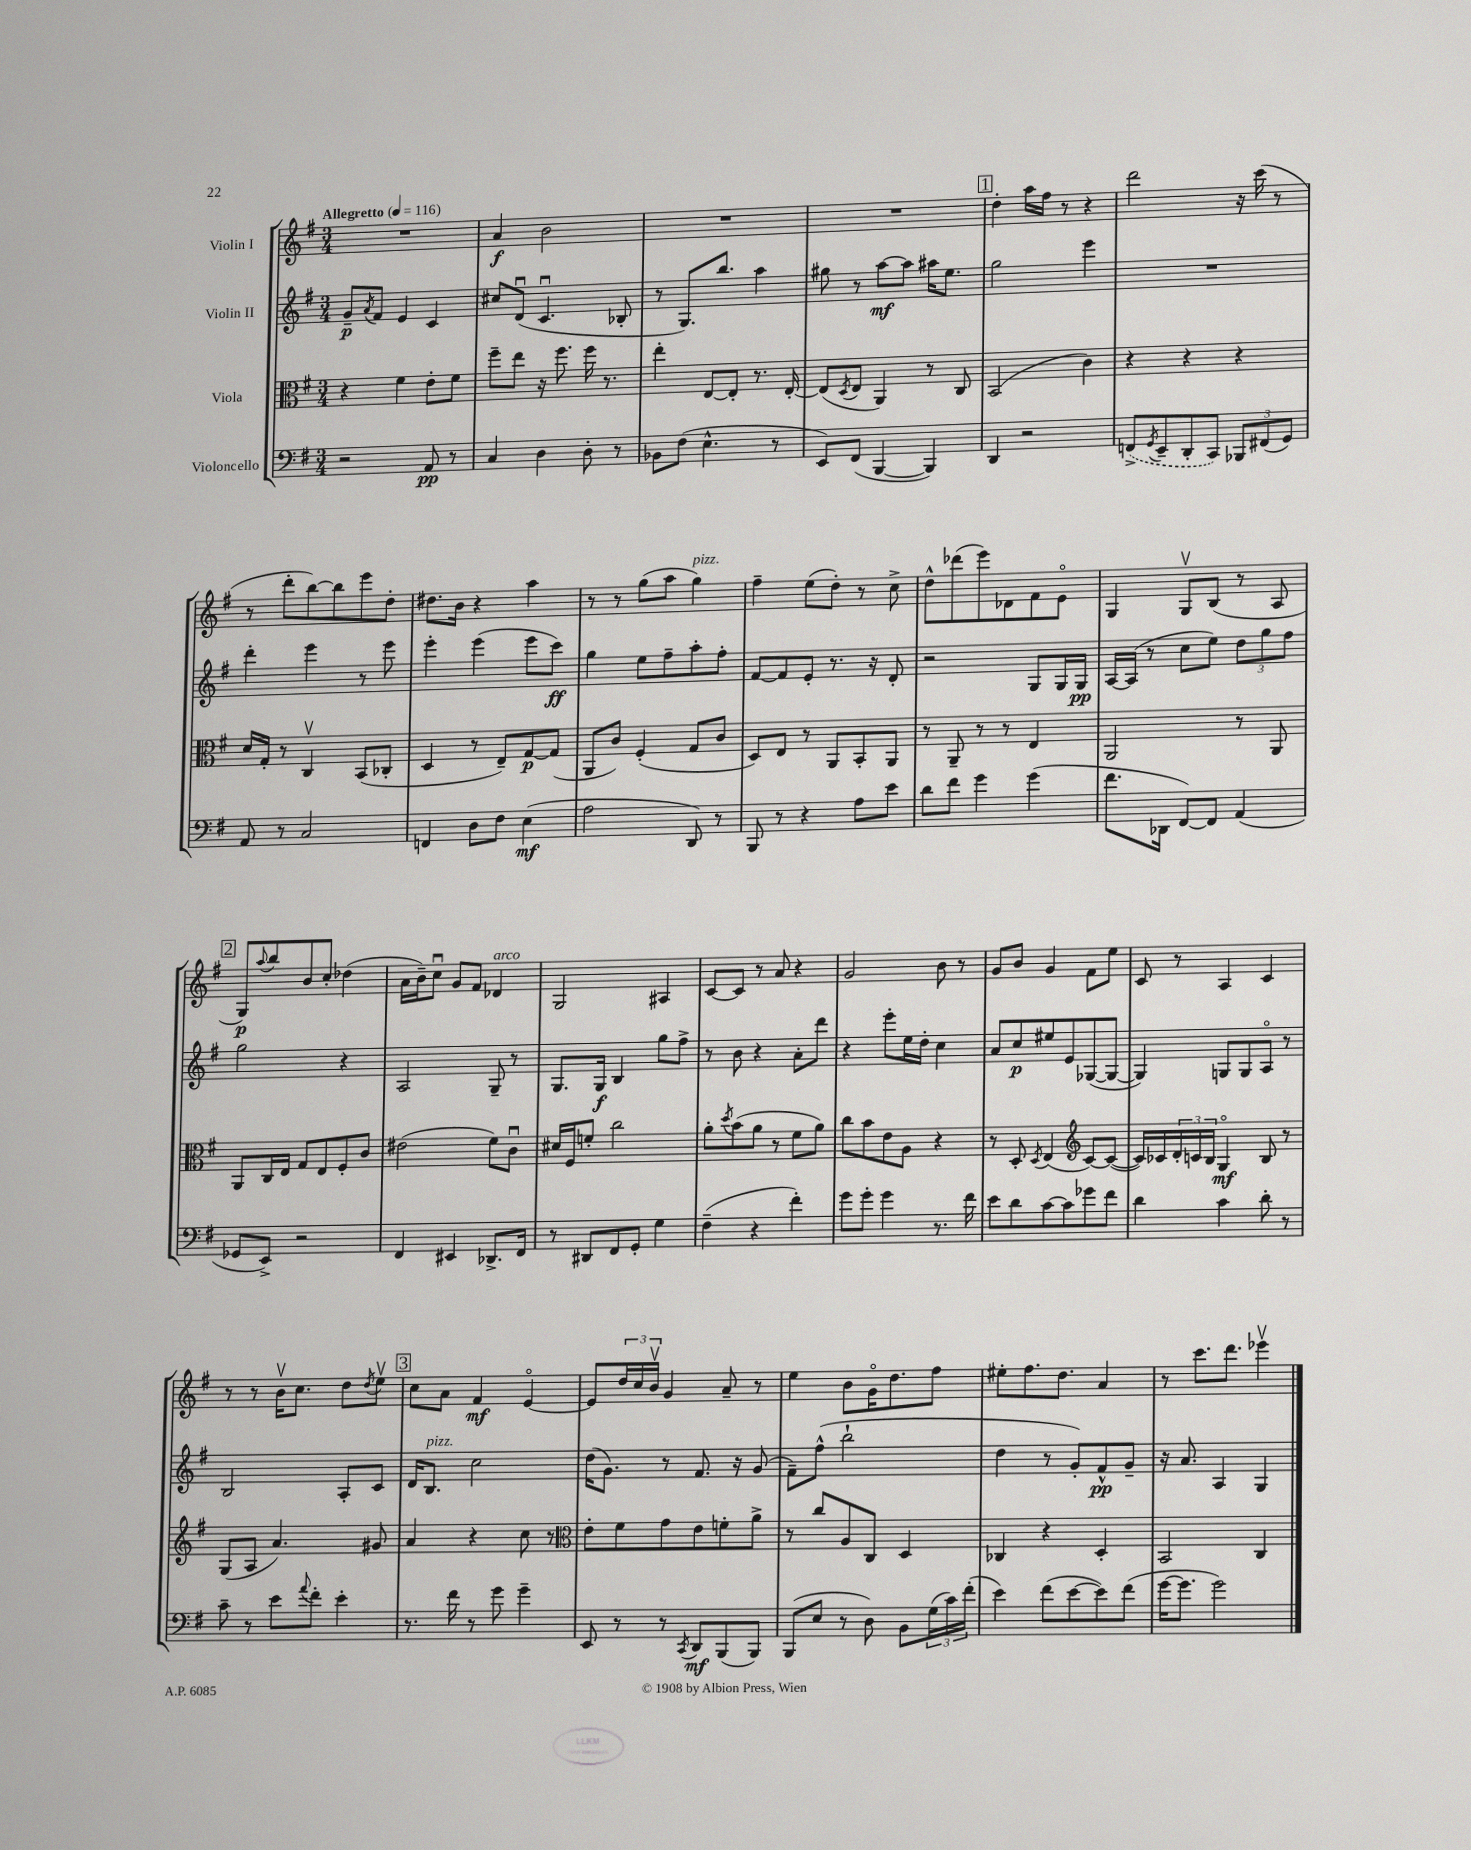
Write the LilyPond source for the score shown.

<<
\new StaffGroup <<
\new Staff = "s0" \with { instrumentName = "Violin I" } {
    \clef treble \key g \major \numericTimeSignature \time 3/4 \tempo "Allegretto" 4 = 116
    R2. |
    a'4\f b'2 |
    R2. |
    R2. |
    \mark \markup { \box "1" } d''4-. a''16 fis''16 r8 r4 |
    d'''2 r16 c'''16( r8 |
    r8 d'''8-. b''8~) b''8 e'''8 d''8-. |
    dis''8. b'16 r4 a''4 |
    r8 r8 g''8( a''8 g''4^\markup { \italic "pizz." }) |
    fis''4-- e''8( d''8-.) r8 c''8-> |
    d''8-^ des'''8( e'''8) des'8 fis'8 e'8\flageolet |
    g4 g8\upbow b8( r8 a8 |
    \mark \markup { \box "2" } g8\p) \appoggiatura { a''8 } b''8 b'8 c''8-. des''4( |
    a'16 b'16--) c''8\downbow g'8 fis'8 des'4^\markup { \italic "arco" } |
    g2 ais4 |
    c'8~ c'8 r8 a'8 r4 |
    g'2 b'8 r8 |
    g'8 b'8 g'4 fis'8 e''8 |
    c'8 r8 a4 c'4 |
    r8 r8 b'16\upbow c''8. d''8 \acciaccatura { d''8 } e''8\upbow |
    \mark \markup { \box "3" } c''8 a'8 fis'4\mf e'4~\flageolet |
    e'8 \tuplet 3/2 { d''16 c''16 b'16\upbow } g'4 a'8-- r8 |
    e''4 b'8 g'16\flageolet d''8. fis''8 |
    eis''8-. fis''8. d''8. a'4 |
    r8 c'''8. d'''8. ees'''4\upbow \bar "|." |
}
\new Staff = "s1" \with { instrumentName = "Violin II" } {
    \clef treble \key g \major \numericTimeSignature \time 3/4
    g'8--\p \acciaccatura { a'8 } fis'8 e'4 c'4 |
    cis''8 d'8\downbow( c'4.\downbow bes8-. |
    r8 g8.) b''8. a''4 |
    gis''8 r8 a''8~\mf a''8 ais''16 e''8. |
    \mark \markup { \box "1" } g''2 e'''4 |
    R2. |
    d'''4-. e'''4 r8 e'''8 |
    e'''4-. e'''4( e'''8 c'''8\ff) |
    g''4 e''8 fis''8-- a''8-. fis''8-. |
    fis'8~ fis'8 e'8-. r8. r16 d'8-. |
    r2 g8 g16 g16\pp |
    a16~ a16( r8 c''8 e''8) \tuplet 3/2 { d''8 g''8 fis''8 } |
    \mark \markup { \box "2" } g''2 r4 |
    a2 g8-- r8 |
    g8. g16\f b4 g''8 fis''8-> |
    r8 b'8 r4 a'8-. d'''8 |
    r4 e'''8-. e''16 d''16-. c''4 |
    a'8 c''8\p eis''8 e'8 ges8~( ges8~ |
    ges4) g8 g8 a8\flageolet r8 |
    b2 a8-. c'8 |
    \mark \markup { \box "3" } d'16 b8.^\markup { \italic "pizz." } c''2 |
    d''16( g'8.) r8 fis'8. r16 g'8( |
    fis'8--) fis''8-^( b''2-! |
    d''4 r8 g'8-.) fis'8-^\pp g'8-- |
    r16 a'8. a4 g4 \bar "|." |
}
\new Staff = "s2" \with { instrumentName = "Viola" } {
    \clef alto \key g \major \numericTimeSignature \time 3/4
    r4 fis'4 e'8-. fis'8 |
    fis''8-- e''8 r16 fis''8. fis''16 r8. |
    e''4-. e8~ e8-. r8. e16~-. |
    e8( \acciaccatura { d8 } e8 a,4) r8 c8 |
    \mark \markup { \box "1" } b,2( c'4) |
    r4 r4 r4 |
    d'16 g16-. r8 c4\upbow b,8( ces8-. |
    d4 r8 e8--) g8~\p g8( |
    a,8 c'8) fis4-.( g8 c'8 |
    d8) e8 r8 a,8 b,8-. a,8 |
    r8 a,8-- r8 r8 e4 |
    a,2 r8 a,8 |
    \mark \markup { \box "2" } a,8 c16 e16 g8 e8 fis8-. c'8 |
    eis'2( fis'8) c'8\downbow |
    dis'16 fis16 f'8-. c''2 |
    a'8-. \acciaccatura { d''8 } b'8( a'8 r8 fis'8 a'8) |
    c''8 b'8 e'8 a8 r4 |
    r8 d8-. \acciaccatura { d8 } e4( \clef treble c'8~) c'8~( |
    c'16) ces'16 \tuplet 3/2 { d'16-. c'16 b16 } g4\flageolet\mf b8 r8 |
    g8( a8 a'4.) gis'8 |
    \mark \markup { \box "3" } a'4 r4 c''8 r8 |
    \clef alto e'8-. fis'8 g'8 e'8 f'8-. a'8-> |
    r8 c''8 a8 c8 d4 |
    ces4 r4 d4-. |
    b,2 c4 \bar "|." |
}
\new Staff = "s3" \with { instrumentName = "Violoncello" } {
    \clef bass \key g \major \numericTimeSignature \time 3/4
    r2 a,8\pp r8 |
    c4 d4 d8-. r8 |
    bes,8 fis8( e4.-^ r8 |
    e,8) fis,8( b,,4~ b,,4) |
    \mark \markup { \box "1" } d,4 r2 |
    \once \slurDashed f,8->( \acciaccatura { g,8 } e,8-- d,8-. c,8) \tuplet 3/2 { bes,,8 fis,8( g,8) } |
    a,8 r8 c2 |
    f,4 d8 fis8 e4\mf( |
    a2 d,8) r8 |
    b,,8 r8 r4 a8 e'8 |
    d'8 fis'8 g'4 g'4( |
    fis'8. des,16 fis,8~) fis,8 a,4( |
    \mark \markup { \box "2" } ges,8 e,8->) r2 |
    fis,4 eis,4 des,8.-> fis,16 |
    r8 dis,8 fis,8 g,8-. g4 |
    fis4--( r4 fis'4-.) |
    g'8 g'8-. g'4 r8. fis'16 |
    e'8 d'8 c'8~ c'8 ges'8 fis'8 |
    d'4 c'4 d'8-. r8 |
    c'8-- r8 e'8 \appoggiatura { a'8 } fis'8-. e'4-. |
    \mark \markup { \box "3" } r8. fis'16 r8 g'8 g'4-- |
    e,8 r8 r8 \acciaccatura { c,8 } d,8\mf b,,8( b,,8) |
    b,,8( e8 r8 d8) b,8 \tuplet 3/2 { g16( c'16) fis'16-.( } |
    e'4) fis'8( e'8~ e'8) fis'8( |
    g'16~ g'8. g'2) \bar "|." |
}
>>
>>
\layout { \context { \Score \remove "Bar_number_engraver" } }
